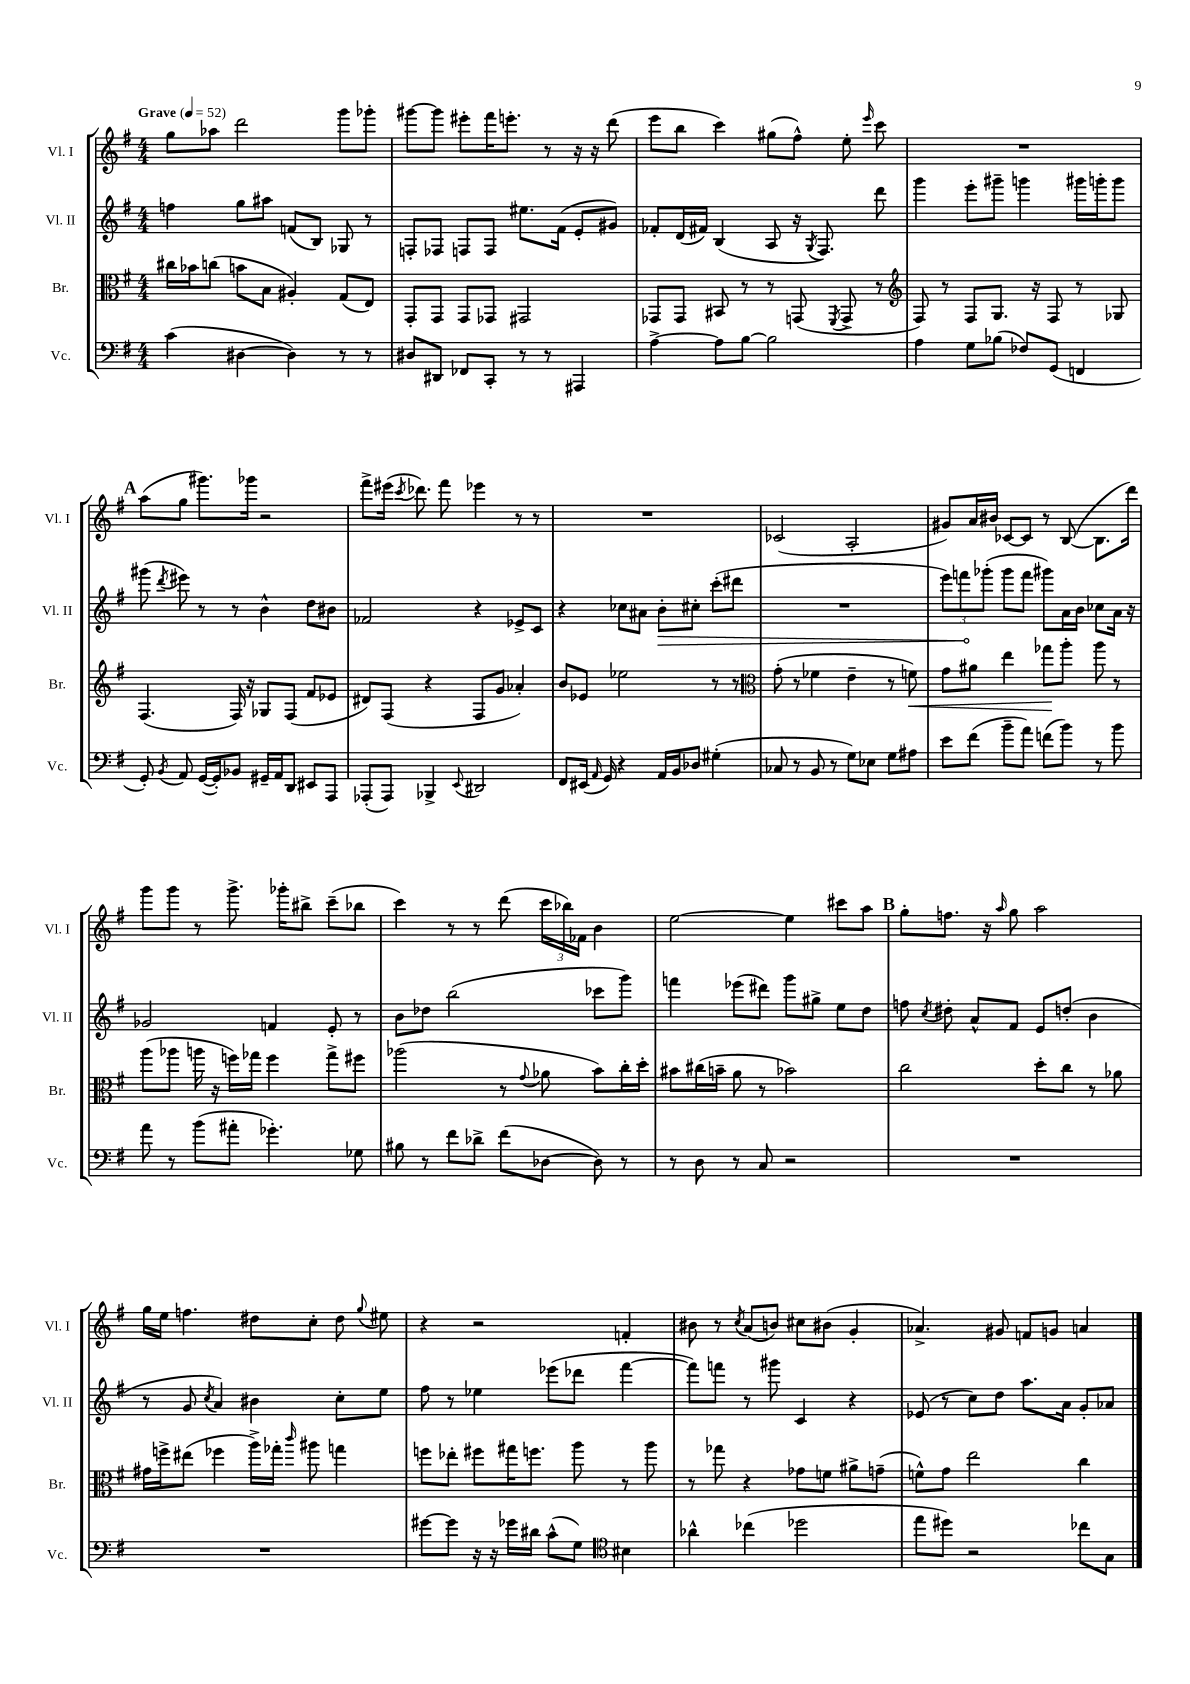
<<
\new StaffGroup <<
\new Staff = "s0" \with { instrumentName = "Vl. I" shortInstrumentName = "Vl. I" } {
    \clef treble \key g \major \numericTimeSignature \time 4/4 \tempo "Grave" 4 = 52
    \autoBeamOff g''8[ aes''8] d'''2 g'''8[ ges'''8]-. |
    gis'''8[~ gis'''8] eis'''8[-. fis'''16 e'''8.]-. r8 r16 r16 d'''8( |
    e'''8[ b''8] c'''4) gis''8[( fis''8]-^) e''8-. \grace { e'''16 } c'''8 |
    R1 |
    \mark \markup { \bold "A" } a''8[( g''8] gis'''8.[) ges'''16] r2 |
    fis'''8[-> eis'''16]( \acciaccatura { c'''8 } des'''8.) fis'''8 ees'''4 r8 r8 |
    R1 |
    ces'2( a2-. |
    gis'8[) a'16 bis'16] ces'8[~ ces'8] r8 b8~( b8.[ d'''16]) |
    g'''8[ g'''8] r8 g'''8.-> ges'''16[-. bis''8]-> c'''8[--( bes''8] |
    c'''4) r8 r8 d'''8( \tuplet 3/2 { c'''16[ bes''16) fes'16] } b'4 |
    e''2~ e''4 cis'''8[ a''8] |
    \mark \markup { \bold "B" } g''8[-. f''8.] r16 \grace { a''16 } g''8 a''2 |
    g''16[ e''16] f''4. dis''8[ c''8]-. dis''8 \appoggiatura { g''8 } eis''8 |
    r4 r2 f'4-. |
    bis'8 r8 \acciaccatura { c''8 } a'8[( b'8]) cis''8[ bis'8]( g'4-. |
    aes'4.->) gis'8 f'8[ g'8] a'4 \bar "|." |
}
\new Staff = "s1" \with { instrumentName = "Vl. II" shortInstrumentName = "Vl. II" } {
    \clef treble \key g \major \numericTimeSignature \time 4/4
    \autoBeamOff f''4 g''8[ ais''8] f'8[( b8]) ges8 r8 |
    f8[-. fes8] f8[ f8] eis''8.[ fis'16]( e'8[-. gis'8]) |
    fes'8[-. d'16( fis'16]) b4( a8 r16 \acciaccatura { g8 } fis8.) d'''8 |
    g'''4 e'''8[-. gis'''8]-- g'''4 gis'''16[ g'''16-. g'''8] |
    \mark \markup { \bold "A" } gis'''8( \acciaccatura { d'''8 } eis'''8) r8 r8 b'4-^ d''8[ bis'8] |
    fes'2 r4 ees'8[-> c'8] |
    r4 ces''8[ ais'8] \once \override Hairpin.circled-tip = ##t b'8[-.\> cis''8]-. c'''8[-.( dis'''8] |
    R1 |
    \tuplet 3/2 { e'''8[) f'''8\! ges'''8]-.( } ges'''8[ f'''8] gis'''8[) a'16 b'16] ces''8[ a'16] r16 |
    ges'2 f'4 e'8-. r8 |
    b'8[ des''8] b''2( ces'''8[ g'''8]) |
    f'''4 ees'''8[( dis'''8]) g'''8[ gis''8]-> e''8[ d''8] |
    \mark \markup { \bold "B" } f''8 \acciaccatura { c''8 } dis''8-. a'8[-^ fis'8] e'8[ d''8]-.( b'4 |
    r8 g'8 \acciaccatura { c''8 } a'4) bis'4 c''8[-. e''8] |
    fis''8 r8 ees''4 ees'''8[( des'''8] fis'''4~ |
    fis'''8[) f'''8] r8 gis'''8 c'4 r4 |
    ees'8( r8 c''8[) d''8] a''8.[ a'16] g'8[-. aes'8] \bar "|." |
}
\new Staff = "s2" \with { instrumentName = "Br." shortInstrumentName = "Br." } {
    \clef alto \key g \major \numericTimeSignature \time 4/4
    \autoBeamOff cis''16[ bes'16 c''8]( b'8[ b8] ais4-.) g8[( e8]) |
    g,8[-. g,8] g,8[ ges,8] gis,2 |
    ges,8[ ges,8] bis,8 r8 r8 g,8( \acciaccatura { fis,8 } g,8-> r8 |
    \clef treble fis8) r8 fis8[ g8.] r16 fis8 r8 ges8 |
    \mark \markup { \bold "A" } fis4.( fis16) r16 ges8[ fis8]( fis'8[ ees'8] |
    dis'8[) fis8]( r4 fis8[ g'8] aes'4-.) |
    b'8[ ees'8] ees''2 r8 r8 |
    \clef alto g'8-.( r8 fes'4 e'4-- r8 f'8\<) |
    g'8[ ais'8] e''4 ges''8[\! a''8]-. a''8 r8 |
    a''8[( aes''8] a''16 r16 f''16[) ges''16] f''4 ges''8[-> fis''8] |
    aes''2( r8 \appoggiatura { g'8 } aes'8 b'8[) c''16-. d''16]-. |
    bis'8[ cis''16( b'16]-- a'8 r8 bes'2) |
    \mark \markup { \bold "B" } c''2 d''8[-. c''8] r8 aes'8 |
    gis'16[ f''16-> eis''8]( fes''4 a''16[->) ges''16]-. \grace { c'''16 } ais''8 g''4 |
    f''8[ ees''8]-. fis''8[ gis''16 f''8.] a''8 r8 a''8 |
    r8 ges''8 r4 ges'8[ f'8] ais'8[-> g'8]--( |
    f'8[-^) g'8] e''2 c''4 \bar "|." |
}
\new Staff = "s3" \with { instrumentName = "Vc." shortInstrumentName = "Vc." } {
    \clef bass \key g \major \numericTimeSignature \time 4/4
    \autoBeamOff c'4( dis4~ dis4) r8 r8 |
    dis8[ dis,8] fes,8[ c,8]-. r8 r8 ais,,4 |
    a4~-> a8[ b8]~ b2 |
    a4 g8[ bes8]( fes8[) g,8]( f,4 |
    \mark \markup { \bold "A" } g,8-.) \acciaccatura { b,8 } a,8 g,16[~( g,16-.) bes,8] gis,16[-- a,16 d,8] eis,8[ a,,8] |
    aes,,8[-.( aes,,8]) bes,,4-> \appoggiatura { e,8 } dis,2 |
    fis,8[ eis,16]( \grace { a,16 } g,16) r4 a,16[ b,16 des8] gis4-.( |
    ces8 r8 b,8 r8 g8[) ees8] g8[ ais8] |
    e'8[ fis'8]( b'8[-- a'8]) f'8[( b'8]) r8 b'8 |
    a'8 r8 b'8[( ais'8]-. ges'4.-.) ges8 |
    bis8 r8 fis'8[ des'8]-> fis'8[( des8]~ des8) r8 |
    r8 d8 r8 c8 r2 |
    \mark \markup { \bold "B" } R1 |
    R1 |
    gis'8[~ gis'8] r16 r16 ges'16[ dis'16] c'8[-^( g8]) \clef tenor bis4 |
    aes'4-^ ces''4( des''2 |
    e''8[ dis''8]) r2 ces''8[ g8] \bar "|." |
}
>>
>>
\layout { \context { \Score \remove "Bar_number_engraver" } }
